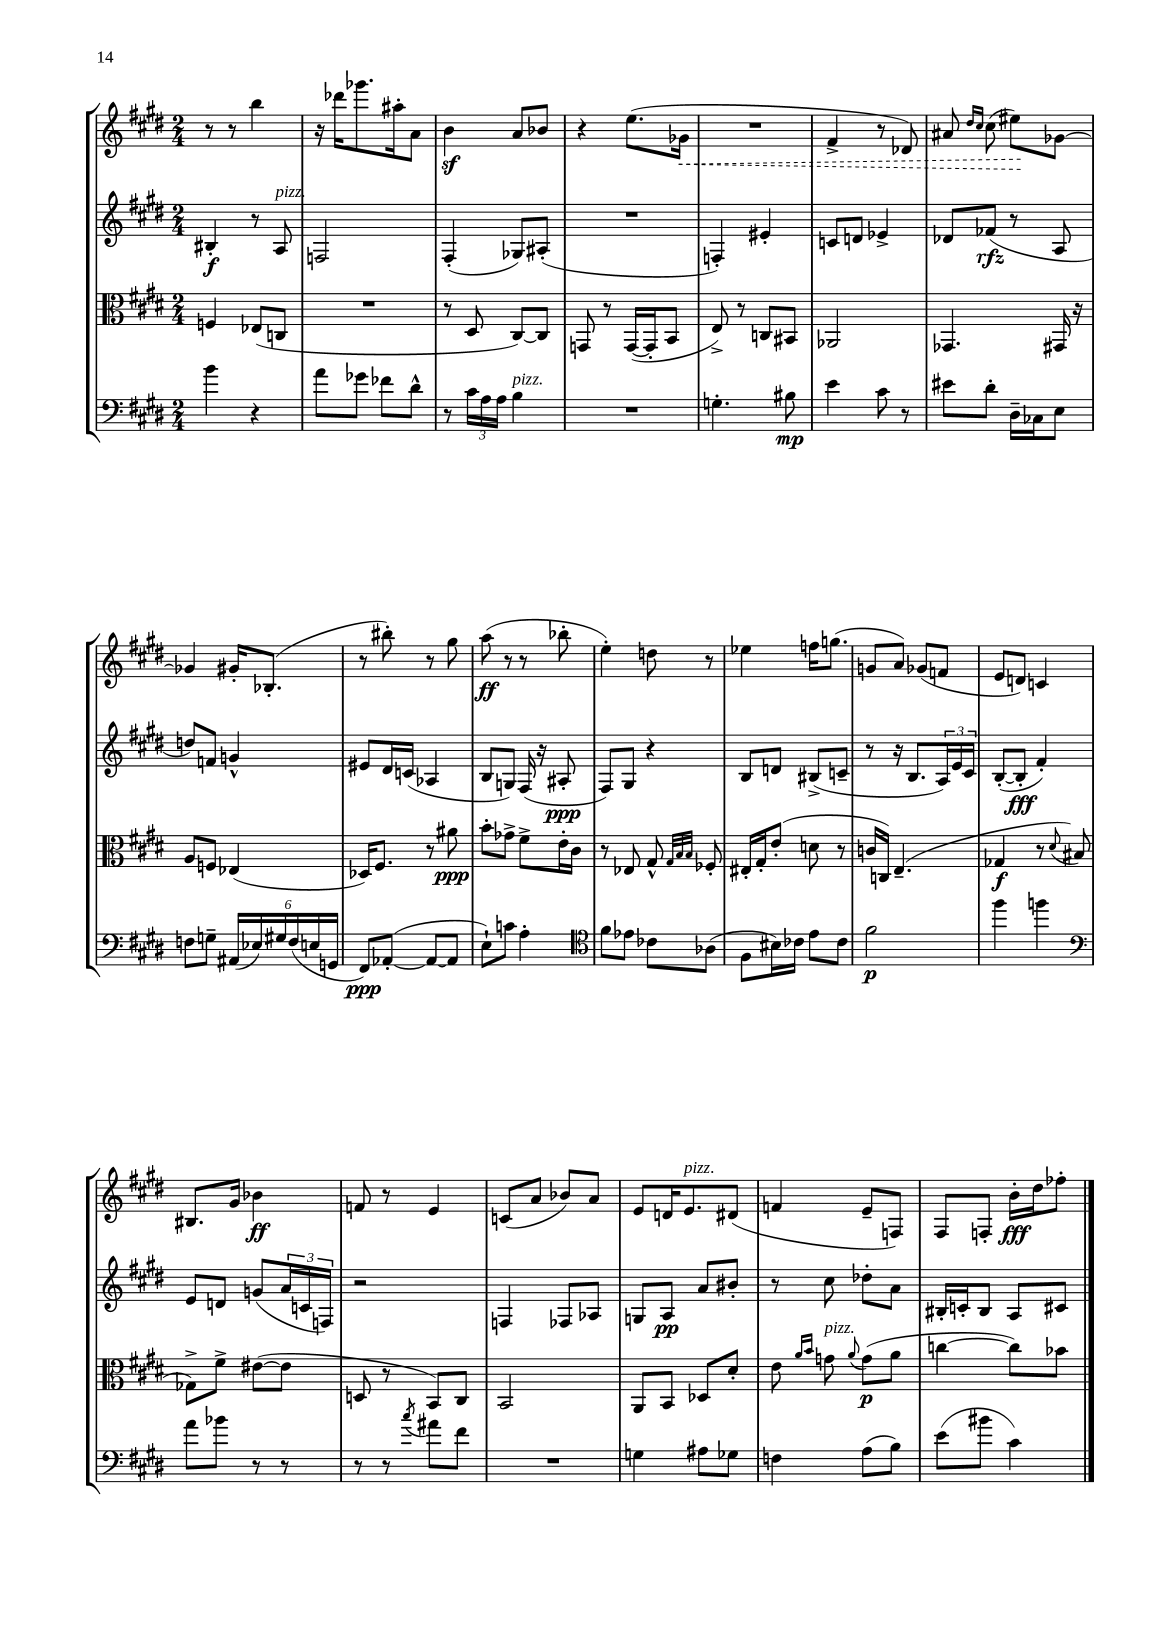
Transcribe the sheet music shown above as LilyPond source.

<<
\new StaffGroup <<
\new Staff = "s0" {
    \clef treble \key e \major \numericTimeSignature \time 2/4
    r8 r8 b''4 |
    r16 des'''16 ges'''8. ais''16-. a'8 |
    b'4\sf a'8 bes'8 |
    r4 e''8.( \once \override Hairpin.style = #'dashed-line ges'16\< |
    R2 |
    fis'4-> r8 des'8) |
    ais'8 \grace { dis''16 cis''16 } cis''8( eis''8\!) ges'8~ |
    ges'4 gis'16-. bes8.-.( |
    r8 bis''8-.) r8 gis''8 |
    a''8\ff( r8 r8 bes''8-. |
    e''4-.) d''8 r8 |
    ees''4 f''16 g''8.( |
    g'8 a'8) ges'8( f'8 |
    e'8 d'8) c'4 |
    bis8. gis'16 bes'4\ff |
    f'8 r8 e'4 |
    c'8( a'8 bes'8) a'8 |
    e'8 d'16 e'8.^\markup { \italic "pizz." } dis'8( |
    f'4 e'8-- f8) |
    fis8 f8-. b'16-.\fff dis''16 fes''8-. \bar "|." |
}
\new Staff = "s1" {
    \clef treble \key e \major \numericTimeSignature \time 2/4
    bis4-.\f r8 a8^\markup { \italic "pizz." } |
    f2 |
    fis4-.( ges8) ais8-.( |
    R2 |
    f4-.) eis'4-. |
    c'8 d'8 ees'4-> |
    des'8 fes'8\rfz( r8 a8 |
    d''8) f'8 g'4-^ |
    eis'8 dis'16 c'16( aes4 |
    b8 g8) fis16( r16 ais8-.\ppp |
    fis8) gis8 r4 |
    b8 d'8 bis8->( c'8-- |
    r8 r16 b8. \tuplet 3/2 { a16) e'16 cis'16 } |
    b8~-.( b8-.\fff fis'4-.) |
    e'8 d'8 g'8( \tuplet 3/2 { a'16 c'16 f16) } |
    r2 |
    f4 fes8 aes8 |
    g8 a8\pp a'8 bis'8-. |
    r8 cis''8 des''8-. a'8 |
    bis16-. c'16-. bis8 a8 cis'8 \bar "|." |
}
\new Staff = "s2" {
    \clef alto \key e \major \numericTimeSignature \time 2/4
    f4 ees8( c8 |
    R2 |
    r8 dis8 cis8~) cis8 |
    g,8 r8 g,16~( g,16-. b,8 |
    e8->) r8 c8 bis,8 |
    aes,2 |
    ges,4. gis,16 r16 |
    a8 f8 ees4( |
    des16) fis8. r8 ais'8\ppp |
    b'8-. ges'8-> fis'8-> e'16-. cis'16 |
    r8 ees8 gis8-^ \grace { gis32 b32 b32 } fes8-. |
    eis16-. gis16-. e'8-.( d'8 r8 |
    c'16 c16) e4.--( |
    ges4\f r8 \appoggiatura { dis'8 } bis8 |
    ges8->) fis'8-> eis'8~( eis'8 |
    d8 r8 b,8) cis8 |
    b,2 |
    a,8 b,8 des8 dis'8-. |
    e'8 \grace { a'16 b'16 } g'8^\markup { \italic "pizz." } \appoggiatura { a'8 } g'8\p( a'8 |
    c''4~ c''8) bes'8 \bar "|." |
}
\new Staff = "s3" {
    \clef bass \key e \major \numericTimeSignature \time 2/4
    b'4 r4 |
    a'8 ges'8 fes'8 dis'8-^ |
    r8 \tuplet 3/2 { cis'16 a16 a16 } b4^\markup { \italic "pizz." } |
    R2 |
    g4.-. bis8\mp |
    e'4 cis'8 r8 |
    eis'8 dis'8-. dis16-- ces16 e8 |
    f8 g8-- \tuplet 6/4 { ais,16( ees16) gis16 f16( e16 g,16 } |
    fis,8\ppp) aes,8~-.( aes,8~ aes,8 |
    e8-!) c'8 a4-. |
    \clef tenor fis'8 ees'8 ces'8 aes8( |
    fis8 bis16) ces'16 e'8 ces'8 |
    fis'2\p |
    fis''4 f''4 |
    \clef bass a'8 bes'8 r8 r8 |
    r8 r8 \acciaccatura { cis''8 } ais'8 fis'8 |
    R2 |
    g4 ais8 ges8 |
    f4 a8( b8) |
    e'8( bis'8 cis'4) \bar "|." |
}
>>
>>
\layout { \context { \Score \remove "Bar_number_engraver" } }
